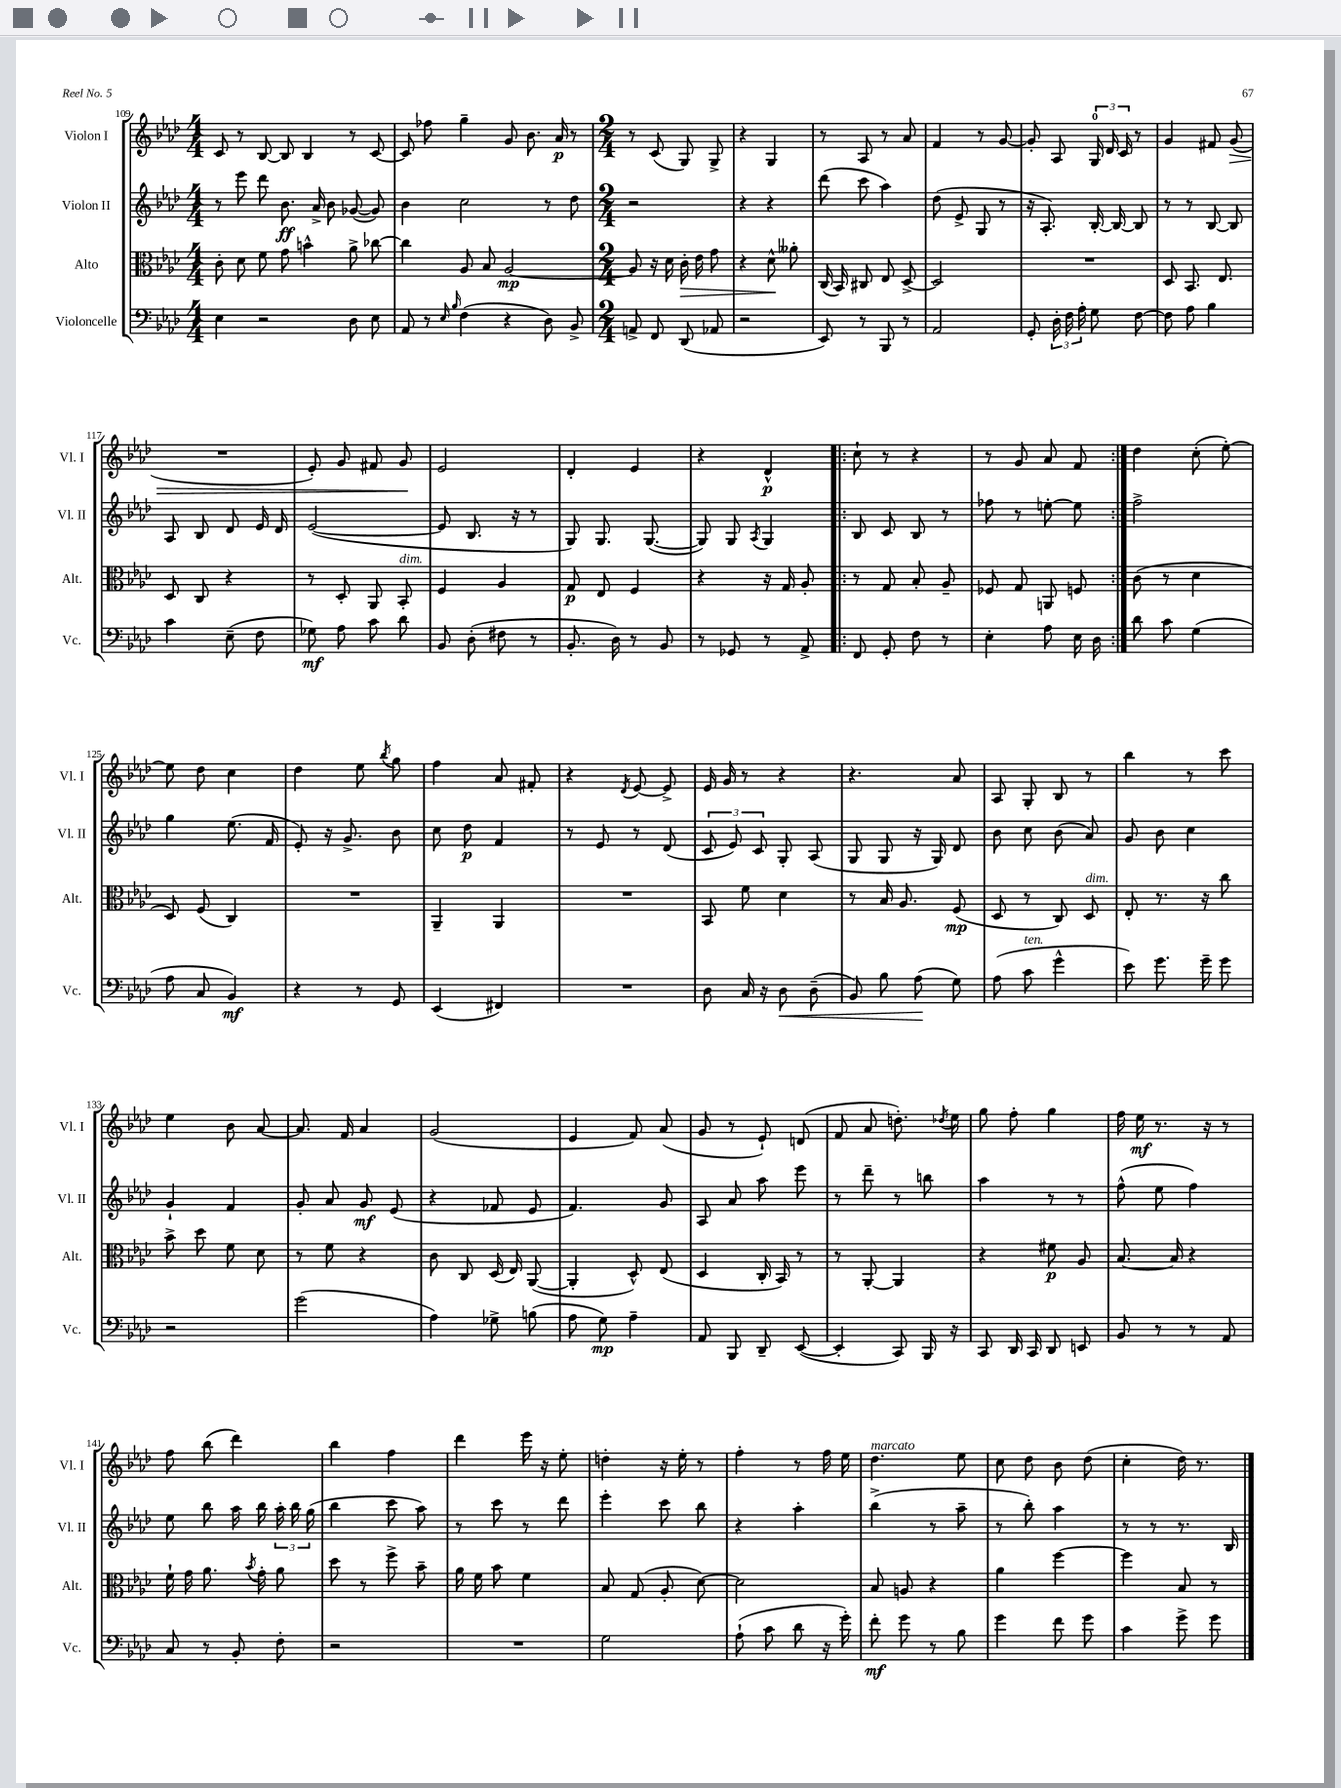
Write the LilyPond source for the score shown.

<<
\new StaffGroup <<
\new Staff = "s0" \with { instrumentName = "Violon I" shortInstrumentName = "Vl. I" } {
    \clef treble \key aes \major \numericTimeSignature \time 4/4
    \autoBeamOff c'8 r8 bes8~ bes8 bes4 r8 c'8~ |
    c'8 fes''8 g''4-- g'8 bes'8. aes'16\p r8 |
    \numericTimeSignature \time 2/4 r8 c'8( g8) g8-> |
    r4 g4 |
    r8 aes8 r8 aes'8 |
    f'4 r8 g'8~ |
    g'8-. aes8 \tuplet 3/2 { g16-0 des'16 c'16 } r8 |
    g'4 fis'8 g'8\>( |
    R2 |
    ees'8-.) g'8 fis'8 g'8\! |
    ees'2 |
    des'4-. ees'4 |
    r4 des'4-^\p |
    \repeat volta 2 { c''8-! r8 r4 |
    r8 g'8 aes'8 f'8 | }
    des''4 c''8-.( ees''8~-.) |
    ees''8 des''8 c''4 |
    des''4 ees''8 \acciaccatura { bes''8 } g''8 |
    f''4 aes'8 fis'8-. |
    r4 \acciaccatura { des'8 } ees'8~ ees'8-> |
    ees'16 g'16 r8 r4 |
    r4. aes'8 |
    aes8 g8-. bes8 r8 |
    bes''4 r8 c'''8 |
    ees''4 bes'8 aes'8~ |
    aes'8. f'16 aes'4 |
    g'2( |
    ees'4 f'8) aes'8( |
    g'8 r8 ees'8-!) d'8( |
    f'8 aes'8 d''8.-.) \acciaccatura { des''8 } ees''16 |
    g''8 f''8-. g''4 |
    f''16 ees''16\mf r8. r16 r8 |
    f''8 bes''8( des'''4) |
    bes''4 f''4 |
    des'''4 ees'''16 r16 ees''8-. |
    d''4-. r16 ees''16-. r8 |
    f''4-. r8 f''16 ees''16 |
    des''4.^\markup { \italic "marcato" } ees''8 |
    c''8 des''8 bes'8 des''8( |
    c''4-. des''16) r8. \bar "|." |
}
\new Staff = "s1" \with { instrumentName = "Violon II" shortInstrumentName = "Vl. II" } {
    \clef treble \key aes \major \numericTimeSignature \time 4/4
    \autoBeamOff r8 ees'''8 des'''8 bes'8.\ff aes'16-> bes'8 ges'8~( ges'8) |
    bes'4 c''2 r8 des''8 |
    \numericTimeSignature \time 2/4 r2 |
    r4 r4 |
    des'''8( c'''8 aes''4) |
    des''8( ees'8-> g8 r8 |
    r16 aes8.-.) bes16~-. bes16~ bes8 |
    r8 r8 bes8~ bes8 |
    aes8 bes8 des'8 ees'16 des'16 |
    ees'2~( |
    ees'8 bes8. r16 r8 |
    g8) g8. g8.~( |
    g8) g8 \acciaccatura { aes8 } g4 |
    \repeat volta 2 { bes8 c'8 bes8 r8 |
    fes''8 r8 e''8~-. e''8 | }
    f''2-> |
    g''4 ees''8.( f'16 |
    ees'8-.) r16 g'8.-> bes'8 |
    c''8 des''8\p f'4 |
    r8 ees'8 r8 des'8( |
    \tuplet 3/2 { c'8 ees'8) c'8 } g8-. aes8( |
    g8 g8 r16 g16) des'8 |
    bes'8 c''8 bes'8( aes'8) |
    g'8 bes'8 c''4 |
    g'4-! f'4 |
    g'8-. aes'8 g'8\mf ees'8( |
    r4 fes'8 ees'8 |
    f'4.) g'8 |
    aes8 aes'8 aes''8 ees'''8 |
    r8 des'''8-- r8 b''8 |
    aes''4 r8 r8 |
    f''8-^( ees''8 f''4) |
    ees''8 bes''8 aes''16 bes''16 \tuplet 3/2 { aes''16-. bes''16 g''16( } |
    bes''4 c'''8 aes''8) |
    r8 c'''8 r8 des'''8 |
    ees'''4-. c'''8 bes''8 |
    r4 aes''4-. |
    bes''4->( r8 aes''8-- |
    r8 bes''8-.) aes''4 |
    r8 r8 r8. bes16 \bar "|." |
}
\new Staff = "s2" \with { instrumentName = "Alto" shortInstrumentName = "Alt." } {
    \clef alto \key aes \major \numericTimeSignature \time 4/4
    \autoBeamOff c'8-. des'8 f'8 g'8 b'4-^ aes'8-> ces''8~ |
    ces''4 aes8 bes8 aes2~\mp |
    \numericTimeSignature \time 2/4 aes8 r16 des'16 c'16-.\> ees'16 g'8 |
    r4 des'8-^\! aeses'8-. |
    c16( bes,16) cis8 ees8 des8~-> |
    des2 |
    R2 |
    des8 bes,8. ees8. |
    des8 c8 r4 |
    r8 des8-. aes,8 bes,8-.^\markup { \italic "dim." } |
    f4 aes4 |
    g8\p ees8 f4 |
    r4 r16 g16 aes8-. |
    \repeat volta 2 { r8 g8 bes8-. aes8-- |
    fes8 g8 a,8 f8 | }
    c'8( r8 des'4 |
    des8) f8( c4) |
    R2 |
    aes,4-- aes,4 |
    R2 |
    bes,8 f'8 des'4 |
    r8 bes16 aes8. f8\mp( |
    des8 r8 c8) des8^\markup { \italic "dim." } |
    ees8-. r8. r16 c''8 |
    bes'8-> des''8 f'8 des'8 |
    r8 f'8 r4 |
    c'8 c8 des16( ees16) aes,8~( |
    aes,4-. des8-^) ees8( |
    des4 c16-. bes,16) r8 |
    r8 aes,8~-. aes,4 |
    r4 fis'8\p aes8 |
    bes8.~ bes16 r4 |
    f'16-! g'16 aes'8. \acciaccatura { bes'8 } g'16-. aes'8 |
    des''8 r8 f''8-> bes'8-- |
    aes'16 f'16 bes'8 f'4 |
    bes8 g8( aes8-. des'8~) |
    des'2 |
    bes8 a8 r4 |
    aes'4 f''4~ |
    f''4 bes8 r8 \bar "|." |
}
\new Staff = "s3" \with { instrumentName = "Violoncelle" shortInstrumentName = "Vc." } {
    \clef bass \key aes \major \numericTimeSignature \time 4/4
    \autoBeamOff ees4 r2 des8 ees8 |
    aes,8 r8 \grace { ees16 bes16 } f4( r4 des8) bes,8-> |
    \numericTimeSignature \time 2/4 a,8-> f,8 des,8( aes,8 |
    r2 |
    ees,8) r8 bes,,8 r8 |
    aes,2 |
    g,8-. \tuplet 3/2 { des16-. f16 aes16-. } g8 f8~ |
    f8 aes8 bes4 |
    c'4 ees8--( f8 |
    ges8\mf) aes8 c'8 des'8 |
    bes,8 des8-.( fis8 r8 |
    bes,8.-. des16) r8 bes,8 |
    r8 ges,8 r8 aes,8-> |
    \repeat volta 2 { f,8 g,8-. f8 r8 |
    ees4-. aes8 ees16 des16 | }
    des'8 c'8 g4( |
    aes8 c8 bes,4\mf) |
    r4 r8 g,8 |
    ees,4( fis,4) |
    R2 |
    des8 c16 r16 des8\< des8--( |
    bes,8) bes8 aes8\!( g8) |
    aes8( c'8^\markup { \italic "ten." } g'4-^ |
    ees'8) g'8. g'16-- g'8 |
    r2 |
    g'2( |
    aes4) ges8-> b8( |
    aes8 g8\mp) aes4-- |
    aes,8 bes,,8 des,8-- ees,8~( |
    ees,4-. c,8) bes,,16 r16 |
    c,8 des,16 c,16 des,8 e,8 |
    bes,8 r8 r8 aes,8 |
    c8 r8 bes,8-. f8-. |
    r2 |
    R2 |
    g2 |
    aes8-!( c'8 des'8 r16 g'16-.) |
    f'8-.\mf g'8 r8 bes8 |
    g'4 f'8 g'8 |
    c'4 g'8-> g'8 \bar "|." |
}
>>
>>
\layout { \context { \Score currentBarNumber = #109 } }
